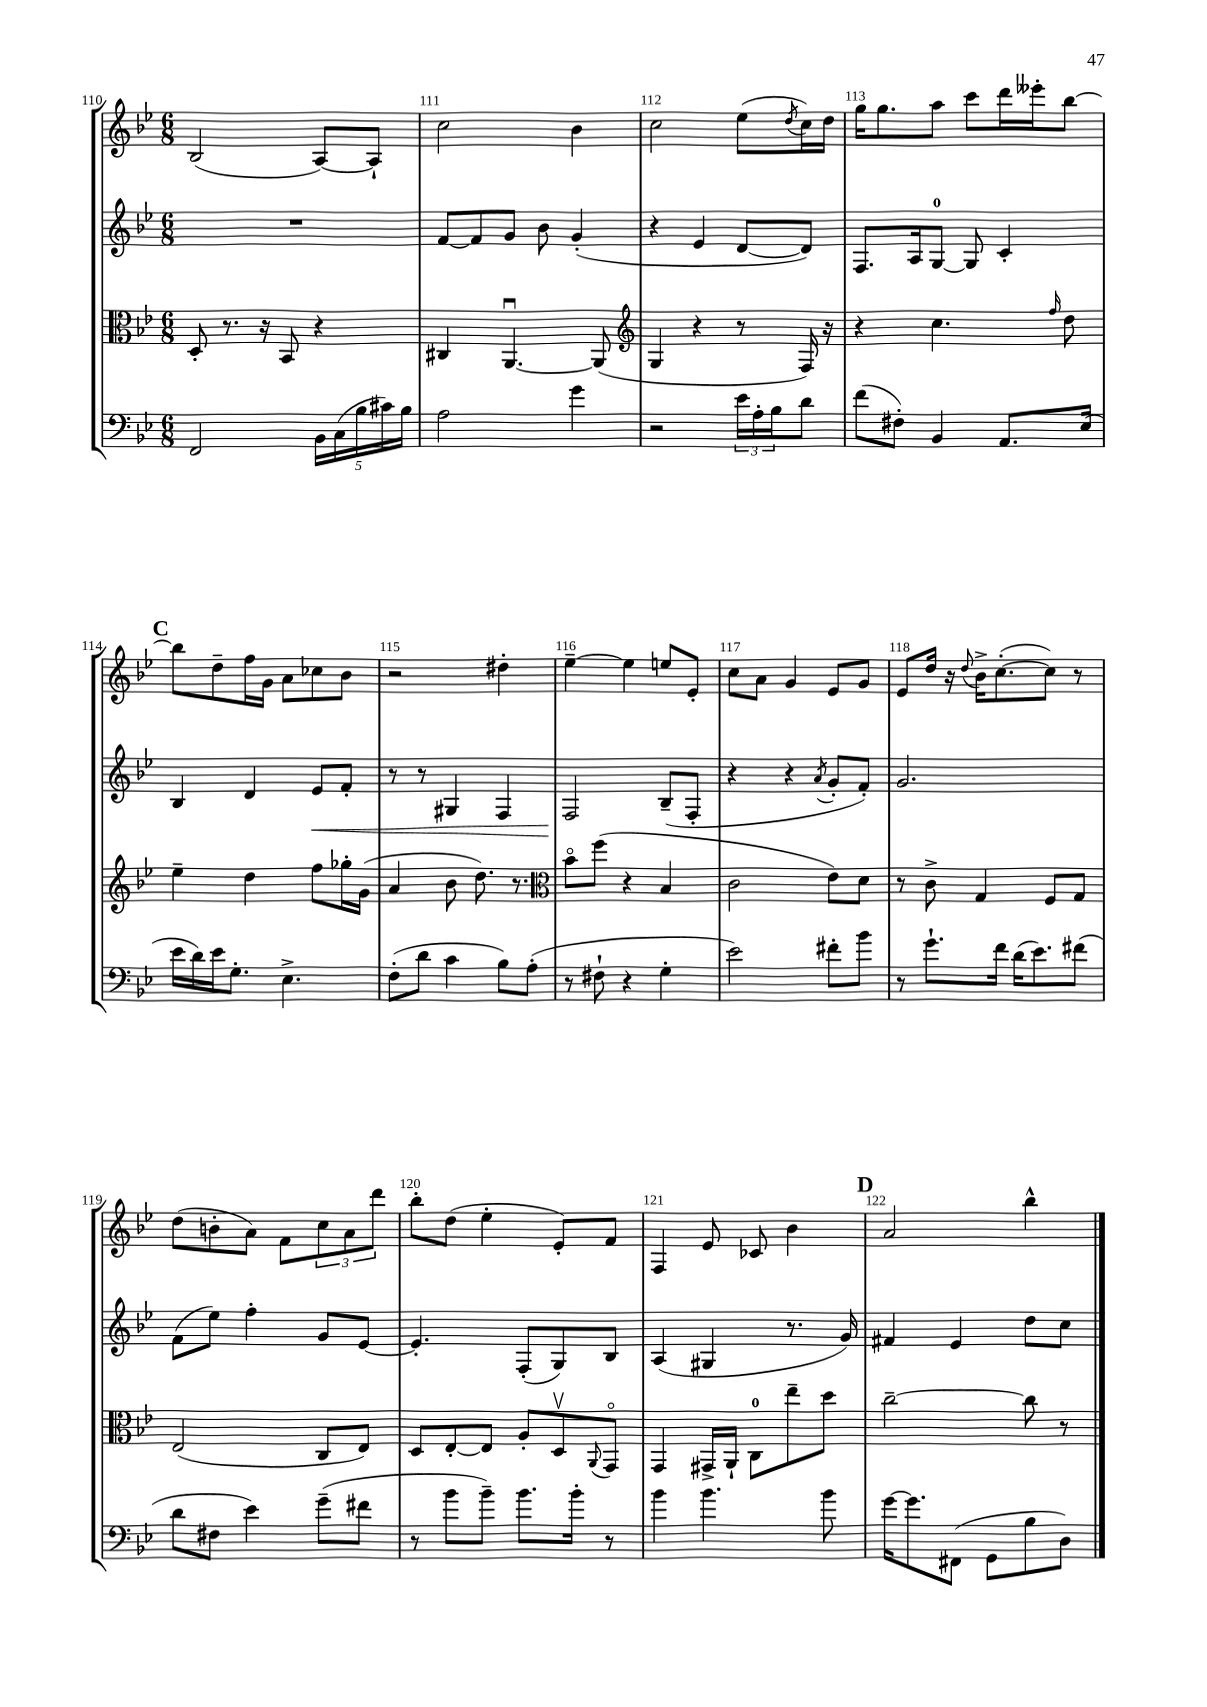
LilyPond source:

<<
\new StaffGroup <<
\new Staff = "s0" {
    \clef treble \key bes \major \numericTimeSignature \time 6/8
    bes2( a8~) a8-! |
    c''2 bes'4 |
    c''2 ees''8( \acciaccatura { d''8 } c''16) d''16 |
    g''16 g''8. a''8 c'''8 d'''16 eeses'''16-. bes''8~ |
    \mark \markup { \bold "C" } bes''8 d''8-- f''16 g'16 a'8 ces''8 bes'8 |
    r2 dis''4-. |
    ees''4~-- ees''4 e''8 ees'8-. |
    c''8 a'8 g'4 ees'8 g'8 |
    ees'8 d''16 r16 \appoggiatura { d''8 } bes'16-> c''8.~-.( c''8) r8 |
    d''8( b'8-. a'8) f'8 \tuplet 3/2 { c''8 a'8 d'''8 } |
    bes''8-. d''8( ees''4-. ees'8-.) f'8 |
    f4 ees'8 ces'8 bes'4 |
    \mark \markup { \bold "D" } a'2 bes''4-^ \bar "|." |
}
\new Staff = "s1" {
    \clef treble \key bes \major \numericTimeSignature \time 6/8
    R2. |
    f'8~ f'8 g'8 bes'8 g'4-.( |
    r4 ees'4 d'8~ d'8) |
    f8. a16 g8-0~ g8 c'4-. |
    \mark \markup { \bold "C" } bes4 d'4 ees'8\< f'8-. |
    r8 r8 gis4 f4 |
    f2\! bes8--( f8-. |
    r4 r4 \acciaccatura { a'8 } g'8-. f'8-.) |
    g'2. |
    f'8( ees''8) f''4-. g'8 ees'8~ |
    ees'4.-. f8-.( g8) bes8 |
    a4( gis4 r8. g'16) |
    \mark \markup { \bold "D" } fis'4 ees'4 d''8 c''8 \bar "|." |
}
\new Staff = "s2" {
    \clef alto \key bes \major \numericTimeSignature \time 6/8
    d8-. r8. r16 bes,8 r4 |
    cis4 a,4.~\downbow a,8( |
    \clef treble g4 r4 r8 f16) r16 |
    r4 c''4. \grace { f''16 } d''8 |
    \mark \markup { \bold "C" } ees''4-- d''4 f''8 ges''16-. g'16( |
    a'4 bes'8 d''8.) r8. |
    \clef alto bes'8\flageolet f''8( r4 bes4 |
    c'2 ees'8) d'8 |
    r8 c'8-> g4 f8 g8 |
    ees2( c8 ees8) |
    d8 ees8~-. ees8 a8-. d8\upbow \appoggiatura { a,8 } g,8\flageolet |
    g,4 gis,16-> a,16-! c8-0 ees''8-- d''8 |
    \mark \markup { \bold "D" } c''2~-- c''8 r8 \bar "|." |
}
\new Staff = "s3" {
    \clef bass \key bes \major \numericTimeSignature \time 6/8
    f,2 \tuplet 5/4 { bes,16 c16( bes16 cis'16) bes16 } |
    a2 g'4 |
    r2 \tuplet 3/2 { ees'16 a16-. bes16 } d'8 |
    f'8( fis8-.) bes,4 a,8. ees16( |
    \mark \markup { \bold "C" } ees'16 d'16) ees'16 g8.-. ees4.-> |
    f8-.( d'8 c'4 bes8) a8-.( |
    r8 fis8-! r4 g4-. |
    ees'2) fis'8-. bes'8 |
    r8 g'8.-! f'16 d'16( ees'8.) fis'8( |
    d'8 fis8 ees'4) g'8--( fis'8 |
    r8 bes'8 bes'8--) bes'8. bes'16-. r8 |
    bes'4 bes'4. bes'8 |
    \mark \markup { \bold "D" } g'16~ g'8. fis,8( g,8 bes8 d8) \bar "|." |
}
>>
>>
\layout { \context { \Score currentBarNumber = #110 \override BarNumber.break-visibility = ##(#f #t #t) barNumberVisibility = #all-bar-numbers-visible } }
